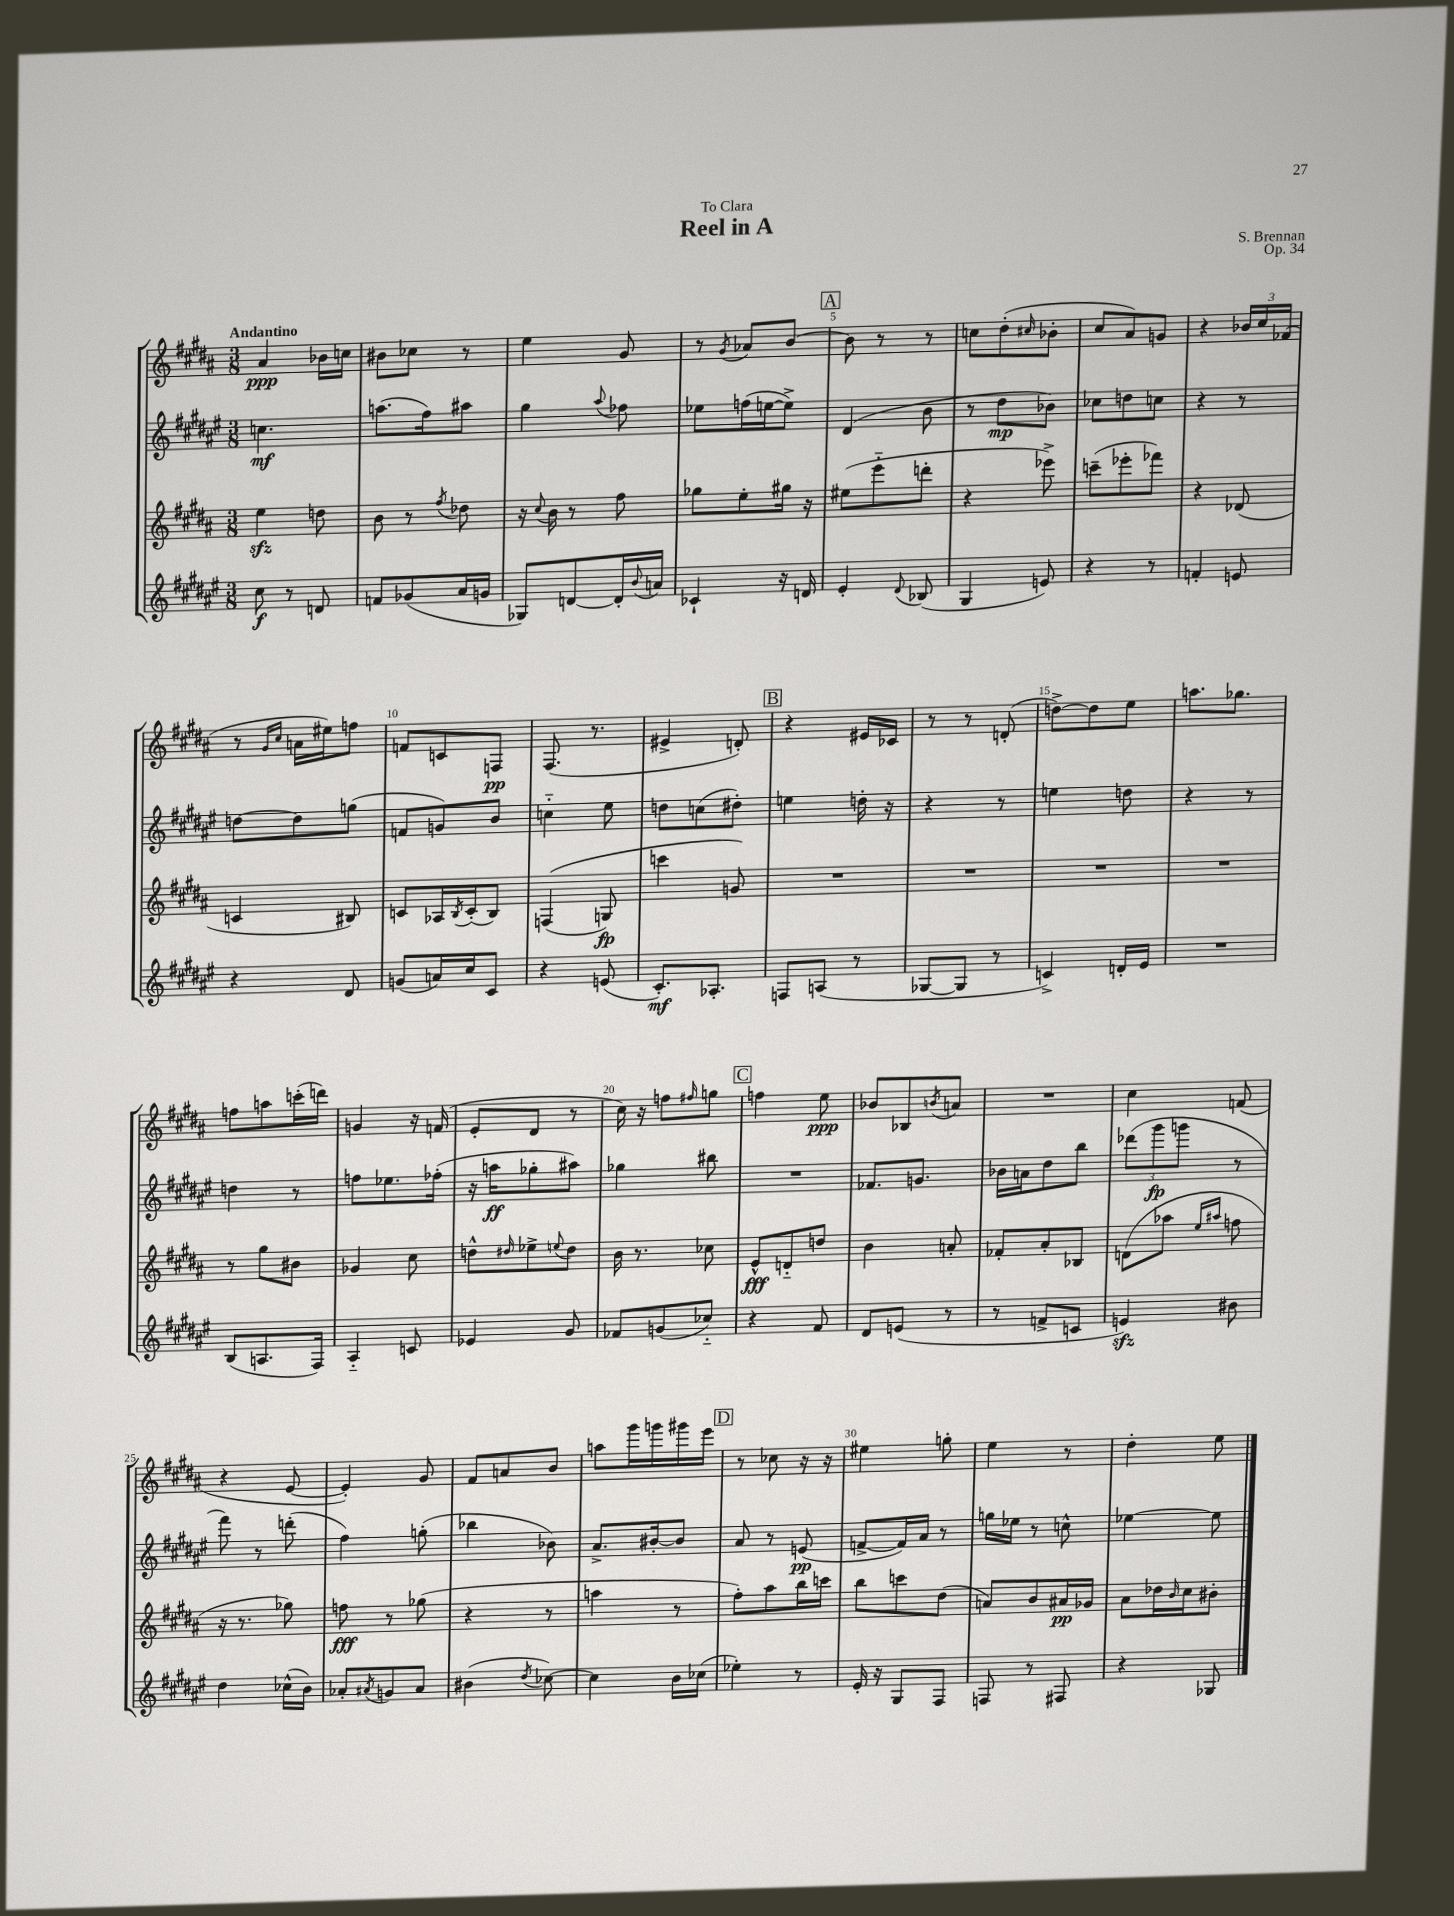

**kern	**dynam	**kern	**dynam	**kern	**dynam	**kern	**dynam
*part4	*part4	*part3	*part3	*part2	*part2	*part1	*part1
*staff4	*staff4	*staff3	*staff3	*staff2	*staff2	*staff1	*staff1
*clefG2	*	*clefG2	*	*clefG2	*	*clefG2	*
*k[f#c#g#d#a#e#]	*	*k[f#c#g#d#a#]	*	*k[f#c#g#d#a#e#]	*	*k[f#c#g#d#a#]	*
*M3/8	*	*M3/8	*	*M3/8	*	*M3/8	*
=1	=1	=1	=1	=1	=1	=1	=1
!	!	!	!	!	!	!LO:TX:a:B:t=Andantino	!
8cc#\	f	4eezz\	.	4.ccn\	mf	4a#/	ppp
8r	.	.	.	.	.	.	.
8dn/	.	8ddn\	.	.	.	16b-X\LL	.
.	.	.	.	.	.	16ccn\JJ	.
=2	=2	=2	=2	=2	=2	=2	=2
8fn/L	.	8b\	.	(8.aan\L	.	8b#X\L	.
(8g-X/	.	8r	.	.	.	8cc-X\J	.
.	.	.	.	16ff#\k)	.	.	.
.	.	8qff#/	.	.	.	.	.
16a#/L	.	8dd-X\	.	8aa#X\J	.	8r	.
16gn/JJ	.	.	.	.	.	.	.
=3	=3	=3	=3	=3	=3	=3	=3
8G-X/L)	.	16r	.	4gg#\	.	4ee\	.
.	.	8qqcc#/	.	.	.	.	.
.	.	16b\	.	.	.	.	.
[8dn/	.	8r	.	.	.	.	.
.	.	.	.	8qqaa#/	.	.	.
16d'/L]	.	8ff#\	.	8ff-X\	.	8g#/	.
8qqb/	.	.	.	.	.	.	.
16an/JJ	.	.	.	.	.	.	.
=4	=4	=4	=4	=4	=4	=4	=4
4c-X`/	.	8gg-X\L	.	8ee-X\L	.	8r	.
.	.	.	.	.	.	8qg#/	.
.	.	8ee'\	.	(16ffn\L	.	8a-X/L	.
.	.	.	.	[16een\J	.	.	.
16r	.	16gg#X\Jk	.	8ee^\J])	.	[8b/J	.
16dn/	.	16r	.	.	.	.	.
!!LO:REH:place=s1:t=A
=5	=5	=5	=5	=5	=5	=5	=5
4e#'/	.	(8ee#X\L	.	(4d#/	.	8b\]	.
.	.	8eee\	.	.	.	8r	.
8qqd#/	.	.	.	.	.	.	.
(8B-X/	.	8dddn'\J	.	8b\	.	8r	.
=6	=6	=6	=6	=6	=6	=6	=6
4G#/	.	4r	.	8r	.	8ccn\L	.
.	.	.	.	8dd#\L	mp	(8dd#'\	.
.	.	.	.	.	.	16qqcc#X/	.
8en/)	.	8eee-X^\)	.	8b-X\J)	.	8b-X'\J	.
=7	=7	=7	=7	=7	=7	=7	=7
4r	.	(8cccn~\L	.	8cc-X\L	.	8cc#/L	.
.	.	8eee-X'\	.	8ddn\	.	8a#/)	.
8r	.	8fff-X\J)	.	8ccn\J	.	8gn/J	.
=8	=8	=8	=8	=8	=8	=8	=8
4fn'/	.	4r	.	4r	.	4r	.
8en/	.	(8d-X/	.	8r	.	24b-X/LL	.
.	.	.	.	.	.	24cc#/	.
.	.	.	.	.	.	(24f-X/JJ	.
!!LO:LB:g=z
=9	=9	=9	=9	=9	=9	=9	=9
4r	.	4cn/	.	[8ddn\L	.	8r	.
.	.	.	.	.	.	16qqg#/LL	.
.	.	.	.	.	.	16qqcc#/JJ	.
.	.	.	.	8dd\]	.	16an\LL	.
.	.	.	.	.	.	16ee#X\J)	.
8d#/	.	8B#X/)	.	(8ggn\J	.	8ffn\J	.
=10	=10	=10	=10	=10	=10	=10	=10
(8gn/L	.	8cn/L	.	8fn/L	.	8fn/L	.
16an/L)	.	16A-X/L	.	8gn/)	.	8cn/	.
.	.	8qB/	.	.	.	.	.
16cc#/J	.	(16c'/J	.	.	.	.	.
8c#/J	.	8B/J)	.	8b/J	.	8Fn/J	pp
=11	=11	=11	=11	=11	=11	=11	=11
4r	.	((4Fn/	.	4ccn\	.	(8.F#/	.
.	.	.	.	.	.	8.r	.
(8en/	.	8Gn/)	fp	8ee#\	.	.	.
=12	=12	=12	=12	=12	=12	=12	=12
8.c#'/L)	mf	4cccn\	.	8ddn\L	.	4e#X^/	.
.	.	.	.	(8ccn\	.	.	.
8.A-X'/J	.	.	.	.	.	.	.
.	.	8gn/)	.	8dd#X'\J)	.	8dn'/)	.
!!LO:REH:place=s1:t=B
=13	=13	=13	=13	=13	=13	=13	=13
8Fn/L	.	4.r	.	4een\	.	4r	.
(8An/J	.	.	.	.	.	.	.
8r	.	.	.	16ddn'\	.	16e#X/LL	.
.	.	.	.	16r	.	16c-X/JJ	.
=14	=14	=14	=14	=14	=14	=14	=14
[8G-X/L	.	4.r	.	4r	.	8r	.
8G-/J]	.	.	.	.	.	8r	.
8r	.	.	.	8r	.	(8dn'/	.
=15	=15	=15	=15	=15	=15	=15	=15
4cn^/)	.	4.r	.	4een\	.	[8ddn^\L)	.
.	.	.	.	.	.	8dd\]	.
16dn'/LL	.	.	.	8ddn\	.	8ee\J	.
16e#/JJ	.	.	.	.	.	.	.
=16	=16	=16	=16	=16	=16	=16	=16
4.r	.	4.r	.	4r	.	8.aan\L	.
.	.	.	.	.	.	8.gg-X\J	.
.	.	.	.	8r	.	.	.
!!LO:LB:g=z
=17	=17	=17	=17	=17	=17	=17	=17
(8B/L	.	8r	.	4ddn\	.	8ffn\L	.
8.An/	.	8gg#\L	.	.	.	8aan\	.
.	.	8b#X\J	.	8r	.	(16cccn'\L	.
16F#/Jk)	.	.	.	.	.	16dddn\JJ)	.
=18	=18	=18	=18	=18	=18	=18	=18
4A#/	.	4g-X/	.	8ffn\L	.	4gn/	.
.	.	.	.	8.ee-X\	.	.	.
8cn/	.	8cc#\	.	.	.	16r	.
.	.	.	.	(16ff-X'\Jk	.	(16fn/	.
=19	=19	=19	=19	=19	=19	=19	=19
4e-X/	.	8ddn^^\L	.	16r	.	8e'/L	.
.	.	.	.	16aan\KL	ff	.	.
.	.	16qqdd#X/	.	.	.	.	.
.	.	8ee-X^\	.	8gg-X'\	.	8d#/J	.
.	.	8qqeen/	.	.	.	.	.
8g#/	.	8dd#\J	.	8aa#X\J)	.	8r	.
=20	=20	=20	=20	=20	=20	=20	=20
8f-X/L	.	16b\	.	4gg-X\	.	16cc#\)	.
.	.	8.r	.	.	.	16r	.
(8gn/	.	.	.	.	.	8ffn\L	.
.	.	.	.	.	.	16qqff#X/	.
8cc-X/J)	.	8cc-X\	.	8bb#X\	.	8ggn\J	.
!!LO:REH:place=s1:t=C
=21	=21	=21	=21	=21	=21	=21	=21
4r	.	8e^^/L	fff	4.r	.	4ffn\	.
.	.	8dn/	.	.	.	.	.
8f#/	.	8ddn/J	.	.	.	8ee\	ppp
=22	=22	=22	=22	=22	=22	=22	=22
8d#/L	.	4b\	.	8.f-X/L	.	8b-X/L	.
(8en/J	.	.	.	.	.	8B-X/	.
.	.	.	.	8.gn/J	.	.	.
.	.	.	.	.	.	8qbn/	.
8r	.	8an'/	.	.	.	8an/J	.
=23	=23	=23	=23	=23	=23	=23	=23
8r	.	8f-X'/L	.	16b-X\LL	.	4.r	.
.	.	.	.	16an\J	.	.	.
8fn^/L	.	8a#'/	.	8dd#\	.	.	.
8cn/J	.	8B-X/J	.	8bb\J	.	.	.
=24	=24	=24	=24	=24	=24	=24	=24
4enzz/)	.	(8dn\L	.	(12ddd-X\L	.	4cc#\	.
.	.	.	.	12ggg#\	fp	.	.
.	.	8aa-X\J	.	.	.	.	.
.	.	.	.	12gggn\J	.	.	.
.	.	16qqee/LL	.	.	.	.	.
.	.	16qqaa#X/JJ	.	.	.	.	.
8b#X\	.	8ffn\	.	8r	.	(8fn/	.
!!LO:LB:g=z
=25	=25	=25	=25	=25	=25	=25	=25
4dd#\	.	16r	.	8fff#\)	.	4r	.
.	.	8.r	.	.	.	.	.
.	.	.	.	8r	.	.	.
(16cc-X^^\LL	.	8gg-X\)	.	(8dddn'\	.	[8e/	.
16b\JJ)	.	.	.	.	.	.	.
=26	=26	=26	=26	=26	=26	=26	=26
8a-X'/L	.	8ffn\	fff	4ff#\)	.	4e'/])	.
8qa#X/	.	.	.	.	.	.	.
8gn/	.	8r	.	.	.	.	.
8a#/J	.	(8gg-X\	.	(8ggn'\	.	8g#/	.
=27	=27	=27	=27	=27	=27	=27	=27
(4b#X\	.	4r	.	4bb-X\	.	8f#/L	.
.	.	.	.	.	.	8an/	.
8qdd#/	.	.	.	.	.	.	.
[8cc-X\)	.	8r	.	8b-X\)	.	8b/J	.
=28	=28	=28	=28	=28	=28	=28	=28
4cc-\]	.	4aan\	.	8.a#^/L	.	8aan\L	.
.	.	.	.	.	.	16ggg#\L	.
.	.	.	.	[16b#X'/k	.	16gggn\	.
16b\LL	.	8r	.	8b#/J]	.	16ggg#X\	.
(16cc-X\JJ	.	.	.	.	.	16eee\JJ	.
!!LO:REH:place=s1:t=D
=29	=29	=29	=29	=29	=29	=29	=29
4ee-X'\)	.	8ff#'\L)	.	8a#/	.	8r	.
.	.	8aa#\	.	8r	.	8cc-X\	.
8r	.	16bb\L	.	(8en/	pp	16r	.
.	.	16cccn\JJ	.	.	.	16r	.
=30	=30	=30	=30	=30	=30	=30	=30
16e#'/	.	8bb\L	.	[8fn^/L	.	4ee#X\	.
16r	.	.	.	.	.	.	.
8G#/L	.	8cccn\	.	16f/L])	.	.	.
.	.	.	.	16a#/JJ	.	.	.
8F#/J	.	(8dd#\J	.	8r	.	8ggn'\	.
=31	=31	=31	=31	=31	=31	=31	=31
8Fn/	.	8an/L)	.	16ggn\LL	.	4ee\	.
.	.	.	.	16ee-X\JJ	.	.	.
8r	.	8b/	.	8r	.	.	.
8F#X/	.	16a#X/L	pp	8ccn^^\	.	8r	.
.	.	16g-X/JJ	.	.	.	.	.
=32	=32	=32	=32	=32	=32	=32	=32
4r	.	8a#\L	.	[4ee-X\	.	4dd#'\	.
.	.	16dd-X\L	.	.	.	.	.
.	.	16qqb/	.	.	.	.	.
.	.	16cc#\J	.	.	.	.	.
8G-X/	.	8b#X'\J	.	8ee-\]	.	8ee\	.
==	==	==	==	==	==	==	==
*-	*-	*-	*-	*-	*-	*-	*-
